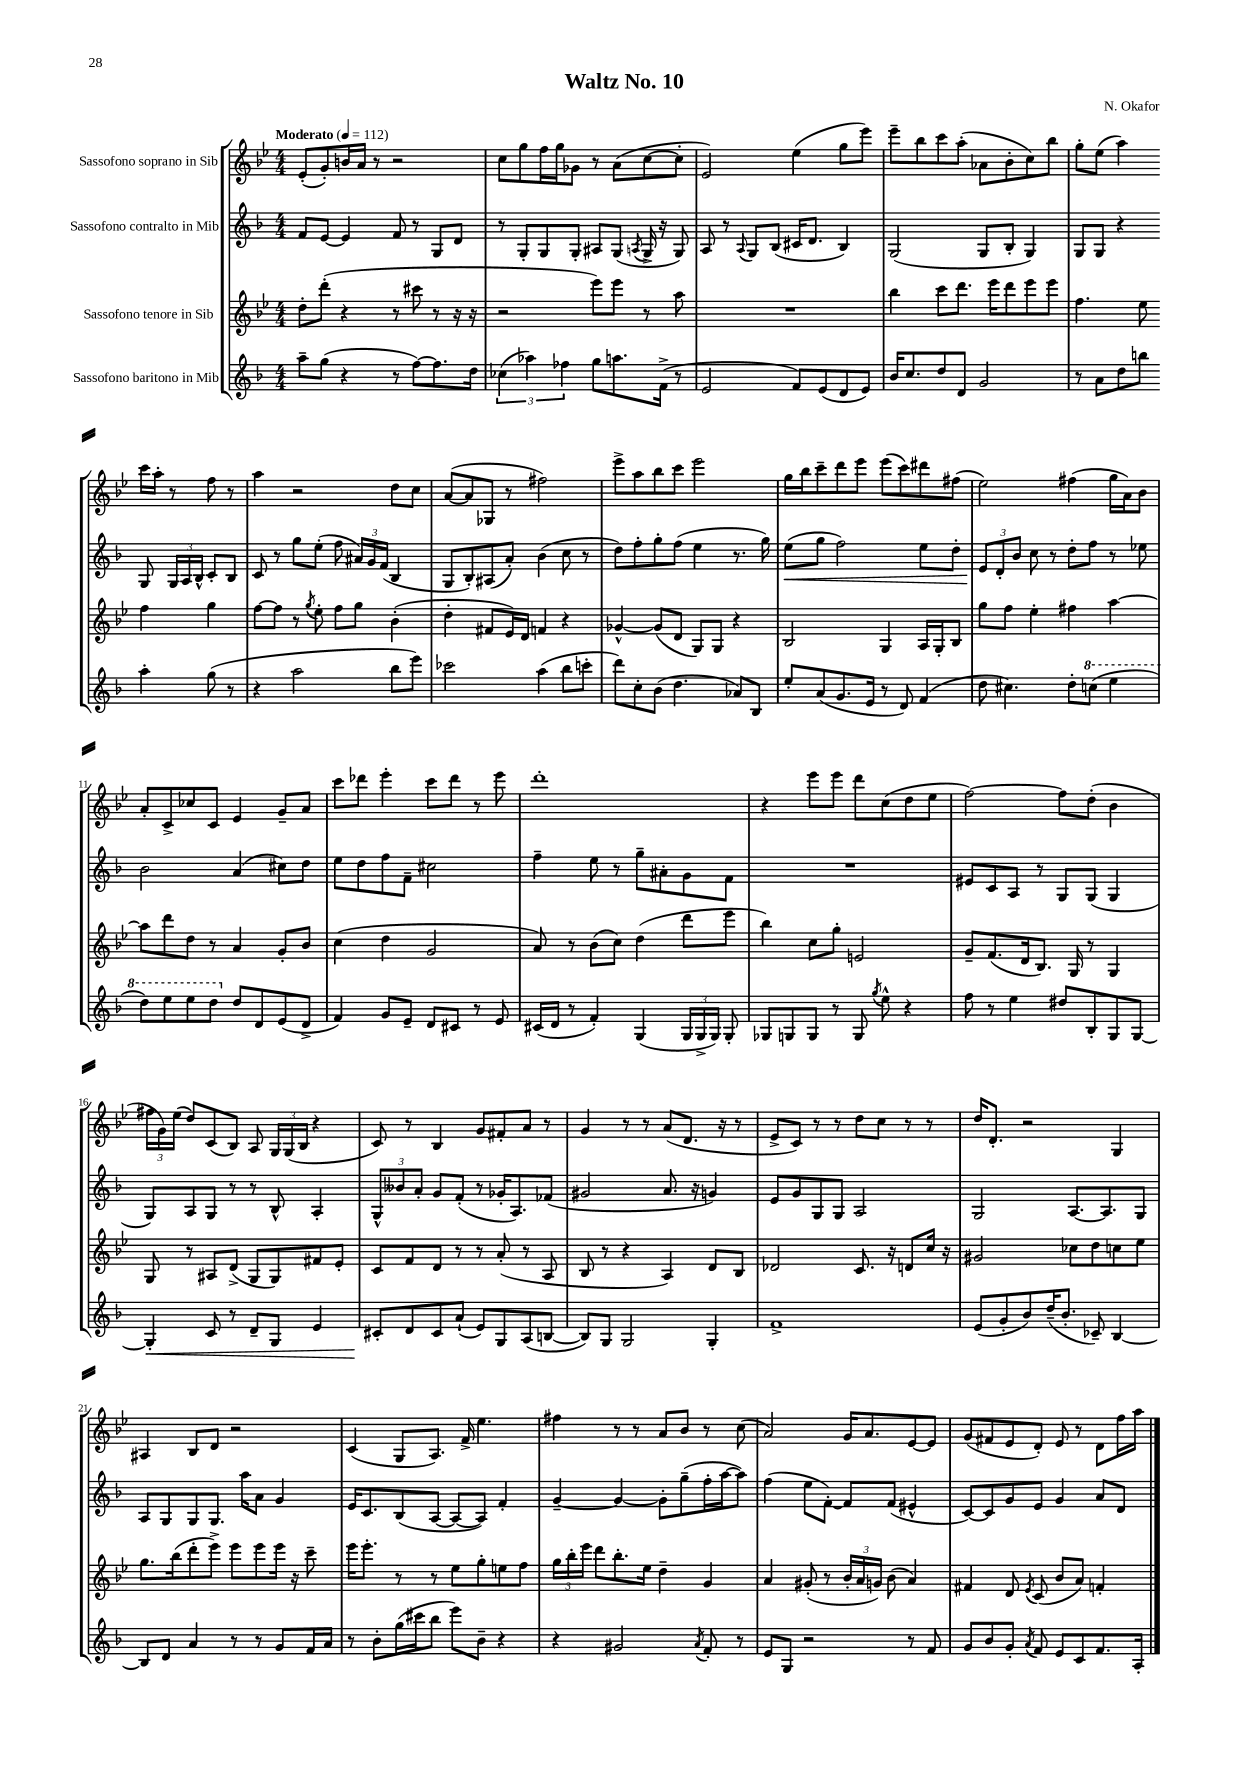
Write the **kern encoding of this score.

**kern	**dynam	**kern	**kern	**dynam	**kern
*part4	*part4	*part3	*part2	*part2	*part1
*staff4	*staff4	*staff3	*staff2	*staff2	*staff1
*I"Sassofono baritono in Mib	*	*I"Sassofono tenore in Sib	*I"Sassofono contralto in Mib	*	*I"Sassofono soprano in Sib
*clefG2	*	*clefG2	*clefG2	*	*clefG2
*k[b-]	*	*k[b-e-]	*k[b-]	*	*k[b-e-]
*M4/4	*	*M4/4	*M4/4	*	*M4/4
*MM112	*	*MM112	*MM112	*	*MM112
=1	=1	=1	=1	=1	=1
!	!	!	!	!	!LO:TX:a:B:t=Moderato
8aa~\L	.	8dd'\L	8f/L	.	(8e-'/L
(8gg\J	.	(8ddd'\J	[8e/J	.	8g'/)
4r	.	4r	4e/]	.	16bn/L
.	.	.	.	.	16a/JJ
.	.	.	.	.	8r
8r	.	8r	8f/	.	2r
[8ff\L)	.	8ccc#X\	8r	.	.
8.ff\]	.	8r	8G/L	.	.
.	.	16r	8d/J	.	.
16dd\Jk	.	16r	.	.	.
=2	=2	=2	=2	=2	=2
(6cc-X\	.	2r	8r	.	8cc\L
.	.	.	8G'/L	.	8gg\
6aa-X\)	.	.	.	.	.
.	.	.	8G/	.	16ff\L
.	.	.	.	.	16gg\J
6ff-X\	.	.	.	.	.
.	.	.	8G'/J	.	8g-X\J
8gg\L	.	8eee-\L)	8A#X/L	.	8r
8.aan\	.	8eee-\J	(8G/J	.	(8a\L
.	.	.	8qAn/	.	.
.	.	8r	16G^/	.	[8cc\
(16f^\Jk	.	.	16r	.	.
8r	.	8aa\	8G/)	.	8cc'\J]
=3	=3	=3	=3	=3	=3
2e/	.	1r	8A/	.	2e-/)
.	.	.	8r	.	.
.	.	.	8qqA/	.	.
.	.	.	8G/L	.	.
.	.	.	(8B-/J	.	.
8f/L)	.	.	16c#X/KL	.	(4ee-\
.	.	.	8.d/J	.	.
(8e/	.	.	.	.	.
8d/	.	.	4B-/)	.	8gg\L
8e/J)	.	.	.	.	8eee-\J)
=4	=4	=4	=4	=4	=4
16b-/KL	.	4bb-\	(2G/	.	8eee-~\L
8.cc/	.	.	.	.	.
.	.	.	.	.	8bb-\
8dd/	.	8ccc\L	.	.	8ccc\
8d/J	.	8.ddd\J	.	.	(8aa'\J
2g/	.	.	8G/L	.	8a-X\L
.	.	16eee-\KL	.	.	.
.	.	8ddd\	8B-'/J	.	8b-'\
.	.	8eee-\	4G/)	.	8cc\)
.	.	8eee-\J	.	.	8bb-\J
=5	=5	=5	=5	=5	=5
8r	.	4.ff\	8G/L	.	8gg'\L
8a\L	.	.	8G/J	.	(8ee-\J
8dd\	.	.	4r	.	4aa\)
8bbn\J	.	8ee-\	.	.	.
4aa'\	.	4ff\	8G/	.	16ccc\LL
.	.	.	.	.	16aa'\JJ
.	.	.	24G/LL	.	8r
.	.	.	24A/	.	.
.	.	.	24B-^^/JJ	.	.
(8gg\	.	4gg\	8c'/L	.	8ff\
8r	.	.	8B-/J	.	8r
!!LO:LB:g=z
=6	=6	=6	=6	=6	=6
4r	.	[8ff\L	8c/	.	4aa\
.	.	8ff\J]	8r	.	.
2aa\	.	8r	8gg\L	.	2r
.	.	8qgg/	.	.	.
.	.	8ee-'\	(8ee'\J	.	.
.	.	8ff\L	8ff\	.	.
.	.	8gg\J	24a#X/LL)	.	.
.	.	.	24g/	.	.
.	.	.	(24f/JJ	.	.
8bb-\L	.	(4b-'\	4B-/	.	8dd\L
8eee\J)	.	.	.	.	8cc\J
=7	=7	=7	=7	=7	=7
2ccc-X\	.	4dd'\	8G/L	.	([8a/L
.	.	.	8B-'/)	.	8a/]
.	.	8f#X/L	(8A#X/	.	8G-X/J
.	.	16e-/L)	8a'/J)	.	8r
.	.	16d/JJ	.	.	.
(4aa\	.	4fn/	(4b-\	.	2ff#X\)
8bb-\L	.	4r	8cc\	.	.
8cccn'\J	.	.	8r	.	.
=8	=8	=8	=8	=8	=8
8ddd\L)	.	[4g-X^^/	8dd\L)	.	8eee-^\L
8cc'\	.	.	8ff'\	.	8aa\
(8b-\J	.	(8g-/L]	8gg'\	.	8bb-\
4.dd\	.	8d/J	(8ff\J	.	8ccc\J
.	.	8G/L)	4ee\	.	2eee-\
.	.	8G/J	.	.	.
8a-X/L)	.	4r	8.r	.	.
8B-/J	.	.	.	.	.
.	.	.	16gg\)	.	.
=9	=9	=9	=9	=9	=9
!	!	!	!	!LO:HP:b	!
8ee'/L	.	2B-/	(8ee\L	<	16gg\LL
.	.	.	.	.	16bb-\J
(8a/	.	.	8gg\J	.	8ccc~\
8.g/	.	.	2ff\)	.	8ddd\
.	.	.	.	.	8eee-\J
16e/Jk	.	.	.	.	.
8r	.	4G/	.	.	(8eee-\L
8d/)	.	.	.	.	8ccc\)
(4f/	.	16A/LL	8ee\L	.	8ddd#X\
.	.	16G'/J	.	.	.
.	.	8B-/J	8dd'\J	.	(8ff#X\J
=10	=10	=10	=10	=10	=10
8dd\	.	8gg\L	12e/L	.	2ee-\)
.	.	.	12d'/	[	.
4.cc#X\)	.	8ff\J	.	.	.
.	.	.	12b-/J	.	.
.	.	4ee-'\	8cc\	.	.
.	.	.	8r	.	.
8dd'\L	.	4ff#X\	8dd'\L	.	(4ff#X\
*8va	*	*	*	*	*
(8cccn\J	.	.	8ff\J	.	.
4eee\	.	[4aa\	8r	.	16gg\LL
.	.	.	.	.	16a\J)
.	.	.	8ee-X\	.	8b-\J
!!LO:LB:g=z
=11	=11	=11	=11	=11	=11
8ddd\L)	.	8aa\L]	2b-\	.	8a'/L
8eee\	.	8ddd\	.	.	8c^/
8eee\	.	8dd\J	.	.	8cc-X/
8ddd\J	.	8r	.	.	8c/J
*X8va	*	*	*	*	*
8dd/L	.	4a/	(4a/	.	4e-/
8d/	.	.	.	.	.
(8e/	.	8g'/L	8cc#X\L)	.	8g~/L
8d^/J	.	8b-/J	8dd\J	.	8a/J
=12	=12	=12	=12	=12	=12
4f/)	.	(4cc\	8ee\L	.	8ccc\L
.	.	.	8dd\	.	8ddd-X\J
8g/L	.	4dd\	8ff\	.	4eee-'\
8e~/J	.	.	8f~\J	.	.
8d/L	.	2g/	2cc#X\	.	8ccc\L
8c#X/J	.	.	.	.	8ddd-\J
8r	.	.	.	.	8r
8e/	.	.	.	.	8eee-\
=13	=13	=13	=13	=13	=13
(16c#X/LL	.	8a/)	4ff~\	.	1ddd'
16d/JJ	.	.	.	.	.
8r	.	8r	.	.	.
4f'/)	.	(8b-\L	8ee\	.	.
.	.	8cc\J)	8r	.	.
(4G/	.	(4dd\	8gg~\L	.	.
.	.	.	8a#X'\	.	.
24G/LL	.	8ddd\L	8g\	.	.
24G^/	.	.	.	.	.
24G/JJ)	.	.	.	.	.
8G'/	.	8eee-\J	8f\J	.	.
=14	=14	=14	=14	=14	=14
8G-X/L	.	4bb-\)	1r	.	4r
8Gn/	.	.	.	.	.
8G/J	.	8cc\L	.	.	8eee-\L
8r	.	8gg'\J	.	.	8eee-\J
8G/	.	2en/	.	.	8ddd\L
8qgg/	.	.	.	.	.
8ee^^\	.	.	.	.	(8cc\
4r	.	.	.	.	8dd\
.	.	.	.	.	8ee-\J
=15	=15	=15	=15	=15	=15
8ff\	.	8g~/L	8e#X/L	.	[2ff\)
8r	.	(8.f/	8c/	.	.
4ee\	.	.	8A/J	.	.
.	.	16d/k	.	.	.
.	.	8.B-/J)	8r	.	.
8dd#X/L	.	.	8G/L	.	8ff\L]
.	.	16G/	.	.	.
8B-'/	.	8r	(8G/J	.	(8dd'\J
8G/	.	4G/	4G/	.	4b-\
[8G/J	.	.	.	.	.
!!LO:LB:g=z
=16	=16	=16	=16	=16	=16
!	!LO:HP:b	!	!	!	!
4G'/]	<	8G/	8G/L)	.	24ff#X\LL
.	.	.	.	.	24g\)
.	.	.	.	.	(24ee-\JJ
.	.	8r	8A/	.	8dd/L)
8c/	.	8A#X/L	8G/J	.	(8c/
8r	.	(8d^/J	8r	.	8B-/J)
8d~/L	.	8G/L	8r	.	8A/
8G/J	.	8G/)	8B-^^/	.	24G/LL
.	.	.	.	.	(24G/
.	.	.	.	.	24B-/JJ
4e/	.	8f#X/	4A'/	.	4r
.	.	8e-'/J	.	.	.
=17	=17	=17	=17	=17	=17
8c#X'/L	.	8c/L	12G^^/L	.	8c/)
.	.	.	12b--X/	.	.
8d/	[	8f/	.	.	8r
.	.	.	12a'/J	.	.
8c#/	.	8d/J	8g/L	.	4B-/
(8a`/J	.	8r	(8f'/J	.	.
8e/L)	.	8r	8r	.	8g/L
8G/	.	(8a'/	16g-X'/KL	.	8f#X'/
.	.	.	8.A/)	.	.
(8A/	.	8r	.	.	8a/J
[8Bn/J	.	8A/	(8f-X/J	.	8r
=18	=18	=18	=18	=18	=18
8B/L])	.	8B-/	2g#X/	.	4g/
8G/J	.	8r	.	.	.
2G/	.	4r	.	.	8r
.	.	.	.	.	8r
.	.	4A/)	8.a/	.	(8a/L
.	.	.	.	.	8.d/J
.	.	.	16r	.	.
4G'/	.	8d/L	4gn/)	.	.
.	.	.	.	.	16r
.	.	8B-/J	.	.	8r
=19	=19	=19	=19	=19	=19
1f^	.	2d-X/	8e/L	.	8e-^/L
.	.	.	8g/	.	8c/J)
.	.	.	8G/	.	8r
.	.	.	8G/J	.	8r
.	.	8.c/	2A/	.	8dd\L
.	.	.	.	.	8cc\J
.	.	16r	.	.	.
.	.	8dn/L	.	.	8r
.	.	16cc/Jk	.	.	8r
.	.	16r	.	.	.
=20	=20	=20	=20	=20	=20
(8e/L	.	2g#X/	2G/	.	16dd/KL
.	.	.	.	.	8.d'/J
8g'/	.	.	.	.	.
8b-/)	.	.	.	.	2r
(16dd~/K	.	.	.	.	.
8.b-'/J	.	.	.	.	.
.	.	8cc-X\L	[8.A/L	.	.
8c-X~/)	.	8dd\	.	.	.
.	.	.	8.A/]	.	.
[4B-/	.	8ccn\	.	.	4G/
.	.	8ee-\J	8G/J	.	.
!!LO:LB:g=z
=21	=21	=21	=21	=21	=21
8B-/L]	.	8.gg\L	8A/L	.	4A#X/
8d/J	.	.	8G/	.	.
.	.	(16bb-\k	.	.	.
4a/	.	8ddd'\	8G/	.	8B-/L
.	.	8eee-^\J)	8.G/J	.	8d/J
8r	.	8eee-\L	.	.	2r
.	.	.	16aa\KL	.	.
8r	.	8eee-\	8a\J	.	.
8g/L	.	16eee-\Jk	4g/	.	.
.	.	16r	.	.	.
16f/L	.	8ccc~\	.	.	.
16a/JJ	.	.	.	.	.
=22	=22	=22	=22	=22	=22
8r	.	16eee-\KL	16e/KL	.	(4c/
.	.	8.eee-'\J	8.c/	.	.
8b-'\L	.	.	.	.	.
(16gg\L	.	8r	(8B-/	.	8G/L
16ccc#X\J	.	.	.	.	.
8bb-\J	.	8r	[8A/J	.	8.A/J)
8eee\L)	.	8ee-\L	8A/L_	.	.
.	.	.	.	.	16f^/
8b-~\J	.	8gg'\	8A/J])	.	4.ee-\
4r	.	8een\	4f'/	.	.
.	.	8ff\J	.	.	.
=23	=23	=23	=23	=23	=23
4r	.	24gg\LL	[4g~/	.	4ff#X\
.	.	24bb-'\	.	.	.
.	.	24eee-\JJ	.	.	.
.	.	8ddd\L	.	.	.
2g#X/	.	8.bb-'\	4g/_	.	8r
.	.	.	.	.	8r
.	.	16ee-\Jk	.	.	.
.	.	4dd~\	8g'\L]	.	8a/L
.	.	.	(8gg~\	.	8b-/J
8qa/	.	.	.	.	.
8f'/	.	4g/	16ff'\L	.	8r
.	.	.	[16aa\J	.	.
8r	.	.	8aa\J])	.	(8cc\
=24	=24	=24	=24	=24	=24
8e/L	.	4a/	(4ff\	.	2a/)
8G/J	.	.	.	.	.
2r	.	(8g#X'/	8ee\L	.	.
.	.	8r	[8f'\J)	.	.
.	.	24b-'/LL	8f/L]	.	16g/KL
.	.	24a/	.	.	.
.	.	.	.	.	8.a/
.	.	24gn/JJ)	.	.	.
.	.	(8b-\	(8f/J	.	.
8r	.	4a/)	4e#X^^/	.	[8e-/
8f/	.	.	.	.	8e-/J]
=25	=25	=25	=25	=25	=25
8g/L	.	4f#X/	[8c/L)	.	(8g/L
8b-/	.	.	8c/]	.	8f#X/
8g'/J	.	8d/	8g/	.	8e-/
8qa/	.	8qe-/	.	.	.
8f/	.	(8c/	8e/J	.	8d'/J)
8e/L	.	8b-/L	4g/	.	8e-/
8c/	.	8a/J)	.	.	8r
8.f/	.	4fn'/	8a/L	.	8d\L
.	.	.	8d/J	.	16ff\L
16A'/Jk	.	.	.	.	16aa\JJ
==	==	==	==	==	==
*-	*-	*-	*-	*-	*-
